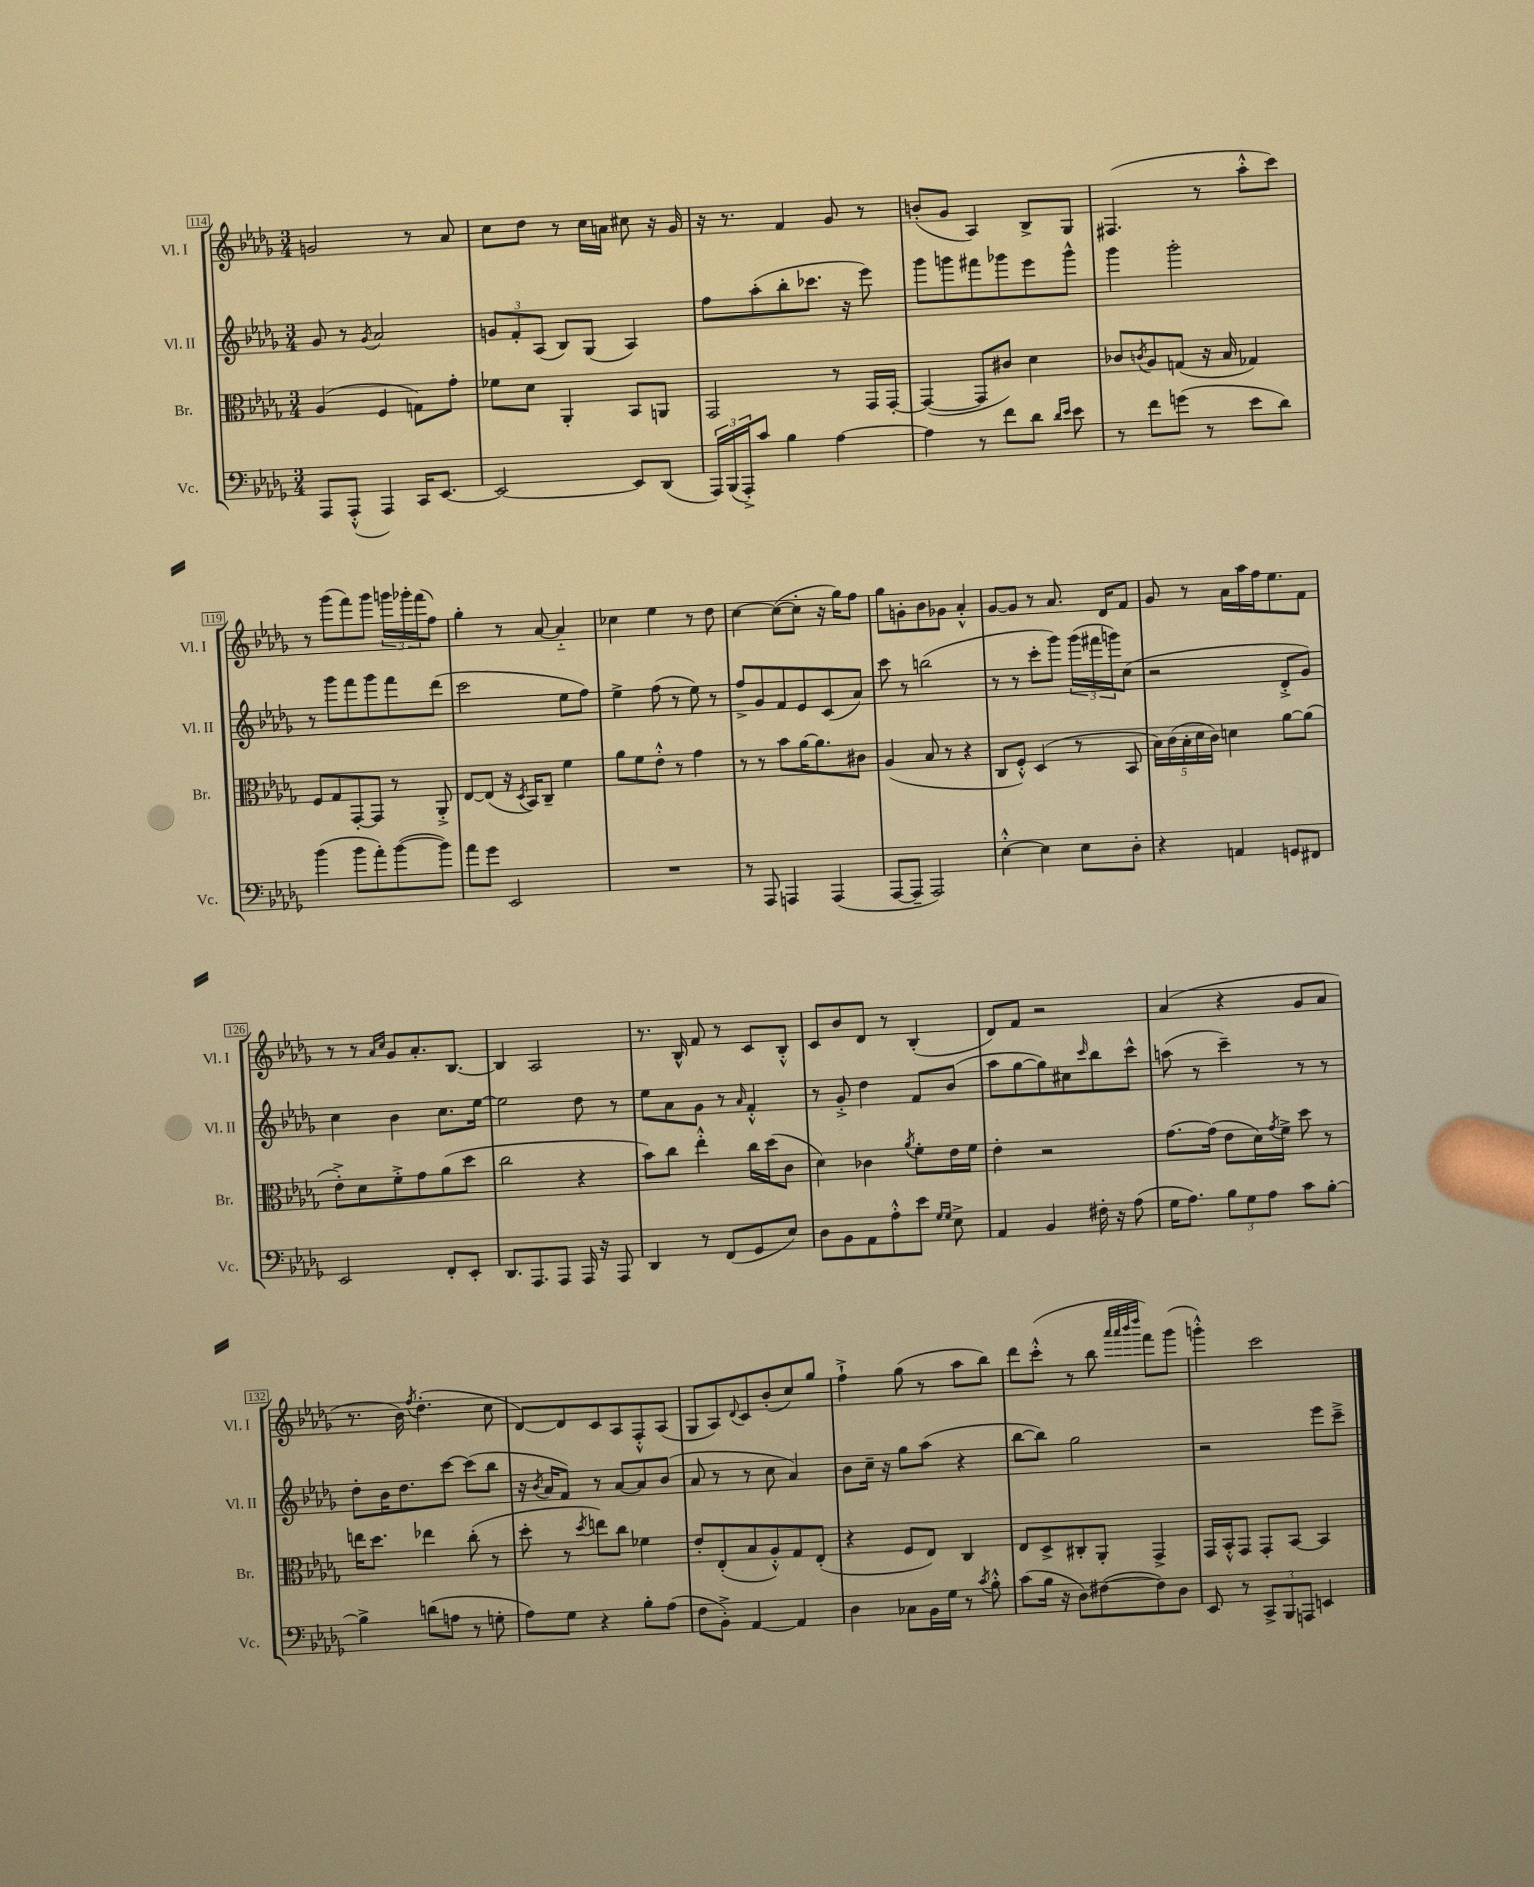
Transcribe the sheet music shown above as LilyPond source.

<<
\new StaffGroup <<
\new Staff = "s0" \with { instrumentName = "Vl. I" shortInstrumentName = "Vl. I" } {
    \clef treble \key des \major \numericTimeSignature \time 3/4
    g'2 r8 aes'8 |
    c''8 des''8 r8 c''16 a'16 cis''8 r16 ges'16 |
    r16 r8. f'4 ges'8 r8 |
    b'8-.( ges'8 aes4) bes8-> ges8 |
    fis4.( r8 aes''8-.-^ c'''8) |
    r8 ges'''8( f'''8) ges'''8 \tuplet 3/2 { g'''16 ges'''16-. f'''16( } f''8) |
    ges''4-. r8 aes'8~ aes'4-_ |
    ces''4 ees''4 r8 des''8 |
    c''4~ c''8~( c''8-. r16 ges''16) f''8 |
    ges''8 g'8-. bes'8 ges'8 aes'4-.-^ |
    ges'8~ ges'8 r8 aes'8. des'16 f'8 |
    ges'8 r8 aes'16 aes''16 f''16 ees''8. f'8 |
    r8 r8 \grace { aes'16 c''16 } ges'8 aes'8.-. bes8.~ |
    bes4 aes2 |
    r8. bes16-^ f'8 r8 c'8 bes8-.-^ |
    c'8 bes'8 des'8 r8 bes4-.( |
    des'8) f'8 r2 |
    aes'4( r4 ges'8 aes'8 |
    r8. bes'16) \acciaccatura { f''8 } des''4.-.( c''8 |
    des'8~) des'8 c'8 aes8 f8-.-^ aes8( |
    ges8 aes8) \appoggiatura { des'8 } c'8 bes'8-.( c''8) ges''8 |
    f''4-!-> ges''8( r8 aes''8 bes''8) |
    des'''8 c'''8-.-^( r8 bes''8 \grace { aes'''32 aes'''32 bes'''32 des''''32 } f'''8) ges'''8( |
    g'''4-.-^) c'''2 \bar "|." |
}
\new Staff = "s1" \with { instrumentName = "Vl. II" shortInstrumentName = "Vl. II" } {
    \clef treble \key des \major \numericTimeSignature \time 3/4
    ges'8 r8 \acciaccatura { ges'8 } aes'2 |
    \tuplet 3/2 { g'8 f'8-. aes8( } bes8) ges8( aes4) |
    f''8 aes''8-.( bes''8-. ces'''8. r16 ees'''8) |
    ges'''8 g'''8 fis'''8 ges'''8 ees'''8 ges'''8-^ |
    ges'''4 ges'''2-. |
    r8 ges'''8 f'''8 ges'''8 f'''8 des'''8( |
    c'''2 ees''8 f''8) |
    ees''4-> f''8( r8 ees''8) r8 |
    f''8-> ges'8 f'8 ees'8 c'8( aes'8) |
    c'''8 r8 b''2( |
    r8 r8 c'''8-. ges'''8) \tuplet 3/2 { ges'''16( fis'''16 g'''16) } c''8( |
    r2 des'8-.-> ges'8) |
    c''4 bes'4 c''8. ees''16~ |
    ees''2 des''8 r8 |
    ees''8 aes'8 ges'8 r8 \grace { aes'16 } f'4-.-^ |
    r8 ges'8-.-> des''4 f'8 bes'8( |
    aes''8 ges''8~ ges''8) cis''8 \grace { c'''16 } bes''8 c'''8-^ |
    a''8( r8 c'''4--) r8 r8 |
    des''8-. bes'16 des''8. c'''8~ c'''8( bes''8 |
    r16 \acciaccatura { bes'8 } aes'16 f'8) r8 aes'8~ aes'8 bes'8( |
    aes'8 r8 r8 c''8 aes'4) |
    bes'8 c''16-- r16 ges''8 aes''8( r4 |
    bes''8~ bes''8) ges''2 |
    r2 ees'''8 c'''8---> \bar "|." |
}
\new Staff = "s2" \with { instrumentName = "Br." shortInstrumentName = "Br." } {
    \clef alto \key des \major \numericTimeSignature \time 3/4
    aes4( f4 g8) ges'8-. |
    fes'8 des'8 aes,4-. bes,8 a,8 |
    ges,2 r8 ges,16 ges,16~-. |
    ges,4~( ges,8 cis'8) des'4 |
    ces'8 \acciaccatura { c'8 } aes8 g8( r16 bes16 ges4) |
    f8 ges8 ges,8~-. ges,8 r8 aes,8-.-> |
    ees8~ ees8( r16 \acciaccatura { des8 } bes,16) c8-- f'4 |
    aes'8 f'8 ees'8-.-^ r8 ges'4 |
    r8 r8 bes'8 aes'16~ aes'8. cis'8 |
    aes4( bes8 r8 r4 |
    c8 f8-.-^) des4( r8 bes,8 |
    \tuplet 5/4 { bes16) c'16( bes16-. des'16 c'16) } d'4 aes'8~ aes'8( |
    ees'8-.->) des'8 f'8-.-> ges'8 aes'8( des''8 |
    c''2 r4 |
    bes'8) c''8 ees''4-.-^ c''16 des''16( c'8 |
    des'4) ces'4 \acciaccatura { aes'8 } f'8-. ees'16 f'16 |
    ees'4-. r2 |
    ges'8.~ ges'16( ees'8 des'16) \acciaccatura { ges'8 } f'16-> des''8 r8 |
    e''16 des''8. ees''4 c''8-.( r8 |
    des''8-. r8 \acciaccatura { des''8 } e''8) c''8 fes'4 |
    ees'8-. ees8-.( bes8 aes8-.-^) ges8 ees8-.( |
    r4 f8 ees8) c4 |
    ees8 des8-> cis8-. aes,8-. ges,4-> |
    ges,16 bes,16-.-^ ges,8 ges,8-. bes,8~ bes,4 \bar "|." |
}
\new Staff = "s3" \with { instrumentName = "Vc." shortInstrumentName = "Vc." } {
    \clef bass \key des \major \numericTimeSignature \time 3/4
    aes,,8 aes,,8-.-^( aes,,4) c,16 ees,8.~ |
    ees,2~ ees,8 des,8( |
    \tuplet 3/2 { aes,,16) bes,,16( aes,,16-.->) } c'8 bes4 aes4~ |
    aes4 r8 f'8 des'8 \grace { des'16 ees'16 } ees'8 |
    r8 f'8 g'8( r8 ees'8 des'8) |
    bes'4( bes'8 aes'8-.) bes'8~( bes'8) |
    aes'8 ges'8 ees,2 |
    R2. |
    r8 aes,,8 a,,4 a,,4( |
    aes,,8~ aes,,8-- aes,,2) |
    ees4~-.-^ ees4 ees8 des8-. |
    r4 a,4 g,8 fis,8 |
    ees,2 f,8-. ees,8-. |
    des,8. aes,,8. aes,,8 aes,,16 r16 aes,,8 |
    des,4 r8 f,8( ges,8 ees8) |
    des8 bes,8 aes,8 aes8-.-^ ees'8 \grace { ges16 ges16 } ees8-> |
    aes,4 bes,4 fis16-. r16 aes8( |
    ges16 aes8.) \tuplet 3/2 { bes8 ges8 aes8 } c'8 bes8~-. |
    bes4-> d'8( a8 r8 g8-. |
    aes8) ges8 r4 bes8-. aes8( |
    f8 bes,8-.->) aes,4~ aes,4 |
    des4 ces8 bes,16 ges16 r8 \acciaccatura { c'8 } bes8-.-^ |
    c'8( bes16 r16 des8) fis8~( fis8) des8 |
    ees,8 r8 \tuplet 3/2 { c,8-> bes,,8 a,,8 } e,4 \bar "|." |
}
>>
>>
\layout { \context { \Score currentBarNumber = #114 \override BarNumber.stencil = #(make-stencil-boxer 0.1 0.3 ly:text-interface::print) } }
